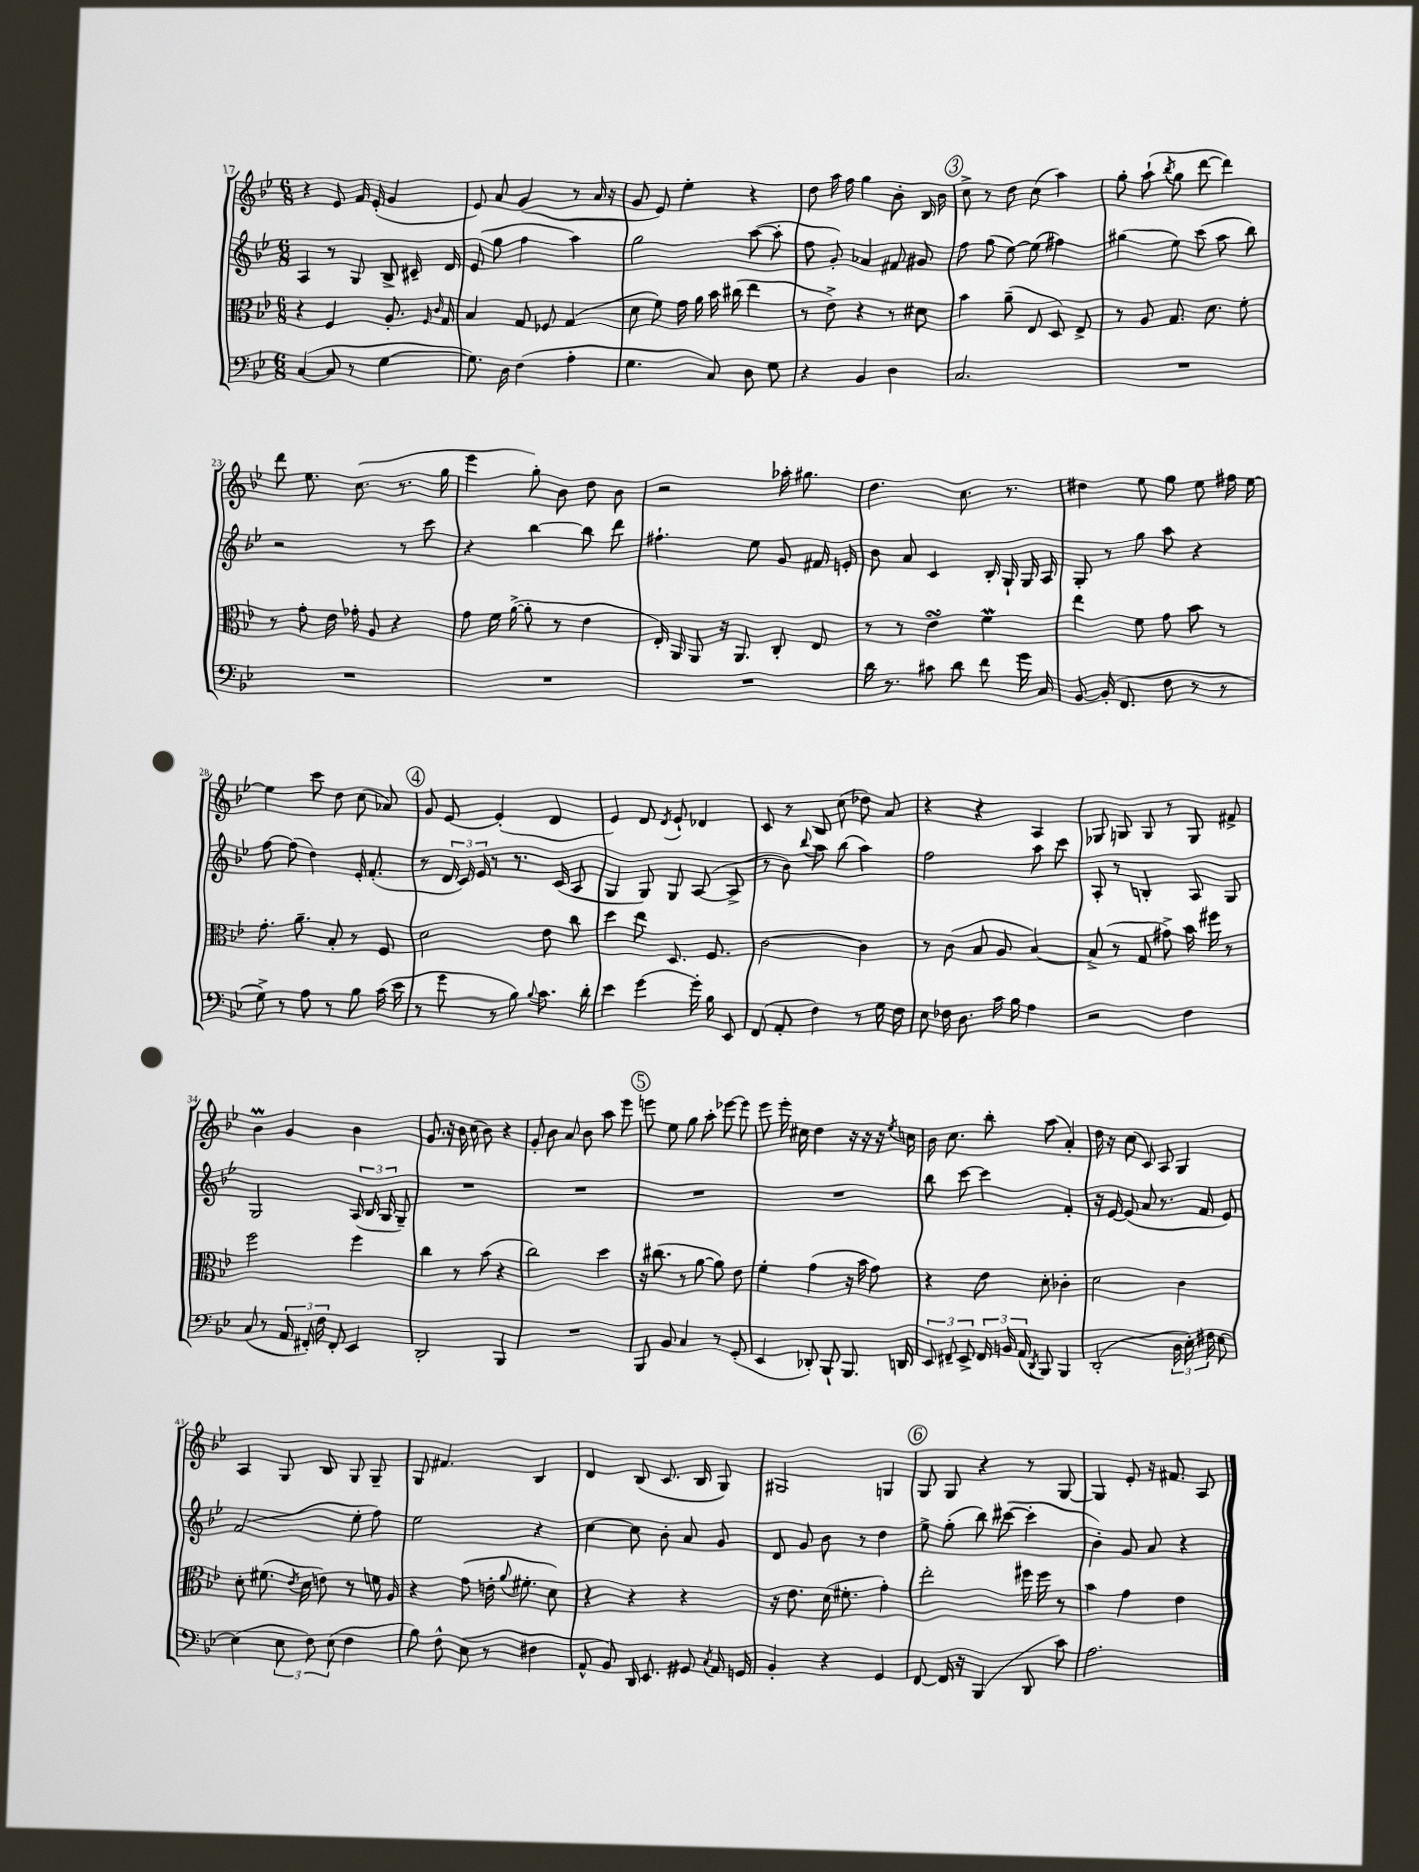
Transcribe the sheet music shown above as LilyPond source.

<<
\new StaffGroup <<
\new Staff = "s0" {
    \clef treble \key bes \major \numericTimeSignature \time 6/8
    \autoBeamOff r4 ees'8 f'16 ees'16-.( g'4 |
    ees'8) a'8 g'4( r8 a'16 r16 |
    g'8 ees'8) ees''4-. r4 |
    d''8 a''16 f''16 g''4 bes'8-. bes16 bes'16 |
    \mark \markup { \circle "3" } c''8-> r8 d''8 c''8( a''4) |
    g''8-. a''8-!( \acciaccatura { bes''8 } g''8 d'''8~ d'''4) |
    d'''8 ees''8. c''8.( r8. g''16 |
    ees'''4 g''8-.) bes'8 d''8 bes'8 |
    r2 aes''16-. gis''8. |
    d''4. c''8. r8. |
    dis''4 ees''8 g''8 ees''8 fis''16 ees''16~ |
    ees''4 c'''8 d''8 c''8( aes'8) |
    \mark \markup { \circle "4" } g'8 ees'8~ ees'4-.( d'4 |
    ees'4) d'8 \acciaccatura { d'8 } ees'8-! des'4 |
    c'8 r8 bes8 c''8( des''8) a'8 |
    r4 r4 a4 |
    ges8 g8 g8 r8 g8 fis'8-> |
    bes'4\prall g'4 bes'4 |
    g'8. r16 bes'16 c''16( bes'8) r4 |
    g'8-. bes'8 a'8 bes'8 a''8 ees'''8 |
    \mark \markup { \circle "5" } e'''8 ees''8 g''8 a''8-. ees'''8~ ees'''8 |
    ees'''8 ees'''16-. cis''16 d''4 r16 r16 r16 \acciaccatura { ees''8 } c''16 |
    bes'16 c''8. bes''8-. a''8( a'4-.) |
    d''16 r16 c''8( c'8) a8 g4 |
    a4 g8 bes8 g8 g8-- |
    g8 fis'4. bes4 |
    d'4 bes8( c'8. bes16 g8) |
    gis2 g4 |
    \mark \markup { \circle "6" } g8 g8 r4 r8 g8~ |
    g4 ees'8-. r16 fis'8. a8 \bar "|." |
}
\new Staff = "s1" {
    \clef treble \key bes \major \numericTimeSignature \time 6/8
    \autoBeamOff a4 r8 g8 bes8-> cis'16-- d'16 |
    ees'8( g''8 f''4 a''4) |
    g''2 a''8~( a''8-. |
    f''8 g'8-.) aes'4 fis'8 gis'8 |
    \mark \markup { \circle "3" } f''8 g''8( ees''8~) ees''8( fis''4) |
    gis''4( ees''8) c'''8( a''8 bes''8) |
    r2 r8 c'''8 |
    r4 bes''4~ bes''8 d'''8 |
    fis''4.-! ees''8 g'8 fis'16 e'16-. |
    bes'8 a'8 c'4 bes16-. g16-! g16 a16 |
    g8-. r8 g''8 a''8 r4 |
    f''8~ f''8( d''4) ees'16-. f'8.-.( |
    \mark \markup { \circle "4" } r8 \tuplet 3/2 { d'16 c'16) ees'16 } r8 r8. c'16( a8 |
    g4 g8) g8 a8~( a8-> |
    r8 bes'8) \appoggiatura { bes''8 } a''8 bes''8( a''4) |
    f''2 a''8 c'''8 |
    a8-. r8 b4-. a8 g8 |
    g2 \tuplet 3/2 { a16( bes16 g16 } g8--) |
    R2. |
    R2. |
    \mark \markup { \circle "5" } R2. |
    R2. |
    bes''8 c'''8~ c'''4 f'4-. |
    r16 ees'16~ ees'8( a'8 r8. f'16 ees'8) |
    f'2( ees''8-. f''8) |
    ees''2 r4 |
    c''4~ c''8 bes'8-. a'8 g'8 |
    d'8 g'8 bes'8 r8 d''4 |
    \mark \markup { \circle "6" } ees''8-> g''8-.( bes''8) cis'''8~( cis'''4-. |
    bes'4-.) g'8 a'8 r4 \bar "|." |
}
\new Staff = "s2" {
    \clef alto \key bes \major \numericTimeSignature \time 6/8
    \autoBeamOff r4 f4 a8.-. \grace { f16 c'16 } g16 |
    bes4 g8 fes8 g4( |
    d'8 f'8) g'16 a'16 bes'16 cis''16( ees''4 |
    r8 ees'8->) r4 r8 dis'8 |
    \mark \markup { \circle "3" } bes'4 a'8--( ees8 d8) ees8-> |
    r8 a8 g8. d'8. f'8-. |
    r8 g'8-. ees'16 ges'16-. a8 r4 |
    g'8 f'16 a'16~->( a'8-. r8 ees'4 |
    ees16-.) a,16 a,8 r16 a,8. c8-. ees8 |
    r8 r8 ees'4\turn f'4\mordent |
    ees''4 f'8 g'8 bes'8 r8 |
    g'8.-. a'8.-- bes8-. r8 f8 |
    \mark \markup { \circle "4" } d'2 ees'8 c''8 |
    d''4 ees''8 d8. f8. |
    c'2~ c'4 |
    r8 c'8( bes8 a8 bes4~) |
    bes8->( r8 g8 gis'8->) bes'16 fis''16 r8 |
    f''2 f''4 |
    c''4 r8 bes'8( r4 |
    c''2) d''4 |
    \mark \markup { \circle "5" } r16 cis''8.( r8 a'8~ a'8) ees'8 |
    f'4-. g'4( r16 bes'16 g'8) |
    r4 ees'8 d'8-. ces'4-. |
    d'2 c'4 |
    d'8-. fis'8.( \acciaccatura { ees'8 } d'16 e'8) r8 f'16 a16 |
    r4 g'8( e'16-. \appoggiatura { a'8 } fis'8.-. d'8) |
    r4 r4 r4 |
    r16 ees'8. d'16( fis'8.-. g'4-.) |
    \mark \markup { \circle "6" } ees''2-. fis''16 fis''16 r8 |
    bes'4 g'4 ees'4 \bar "|." |
}
\new Staff = "s3" {
    \clef bass \key bes \major \numericTimeSignature \time 6/8
    \autoBeamOff c4~( c8 r8 g4~ |
    g8.) d16 f4( a4-. |
    g4. c8) d8 g8 |
    r4 bes,4 d4 |
    \mark \markup { \circle "3" } c2. |
    R2. |
    R2. |
    R2. |
    R2. |
    d'16 r8. cis'8 d'8 f'8 g'16 c16 |
    bes,8~ bes,16-.( f,8. f8 r8 r8 |
    g8->) r8 a8 r8 bes8 c'16( ees'16 |
    \mark \markup { \circle "4" } r8 g'8 r8 bes8) \appoggiatura { bes8 } c'8. d'16-. |
    ees'4 g'4~ g'16-. bes16 ees,8 |
    f,8( a,8-. f4) r8 g16 f16 |
    ees8 fes16 d8. c'16 bes16 a4 |
    r2 f4 |
    c8( r8 \tuplet 3/2 { a,16 fis,16-.) f16 } fis,8-. ees,4 |
    d,2-. bes,,4 |
    R2. |
    \mark \markup { \circle "5" } bes,,8 bes,8 c4 r8 g,8-.( |
    ees,4 des,8-.) bes,,8-! bes,,8. d,16 |
    \tuplet 3/2 { ees,8 fis,8-- ees,8-> } \tuplet 3/2 { fis,16 b,16 a,16( } \acciaccatura { d,8 } bes,,8) bes,,4 |
    d,2-.( \tuplet 3/2 { d16 ees16-.) fis16 } ees8~ |
    ees4( \tuplet 3/2 { ees8 f8) ees8( } f4 |
    bes8) f8-^ ees8( r8 fis4 |
    a,8-^ bes,8) d,16 ees,8. gis,8 \acciaccatura { c8 } a,16 g,16 |
    bes,4-. r4 g,4 |
    \mark \markup { \circle "6" } f,8~ f,16 r16 bes,,4( d,8 c'8) |
    a2. \bar "|." |
}
>>
>>
\layout { \context { \Score currentBarNumber = #17 } }
